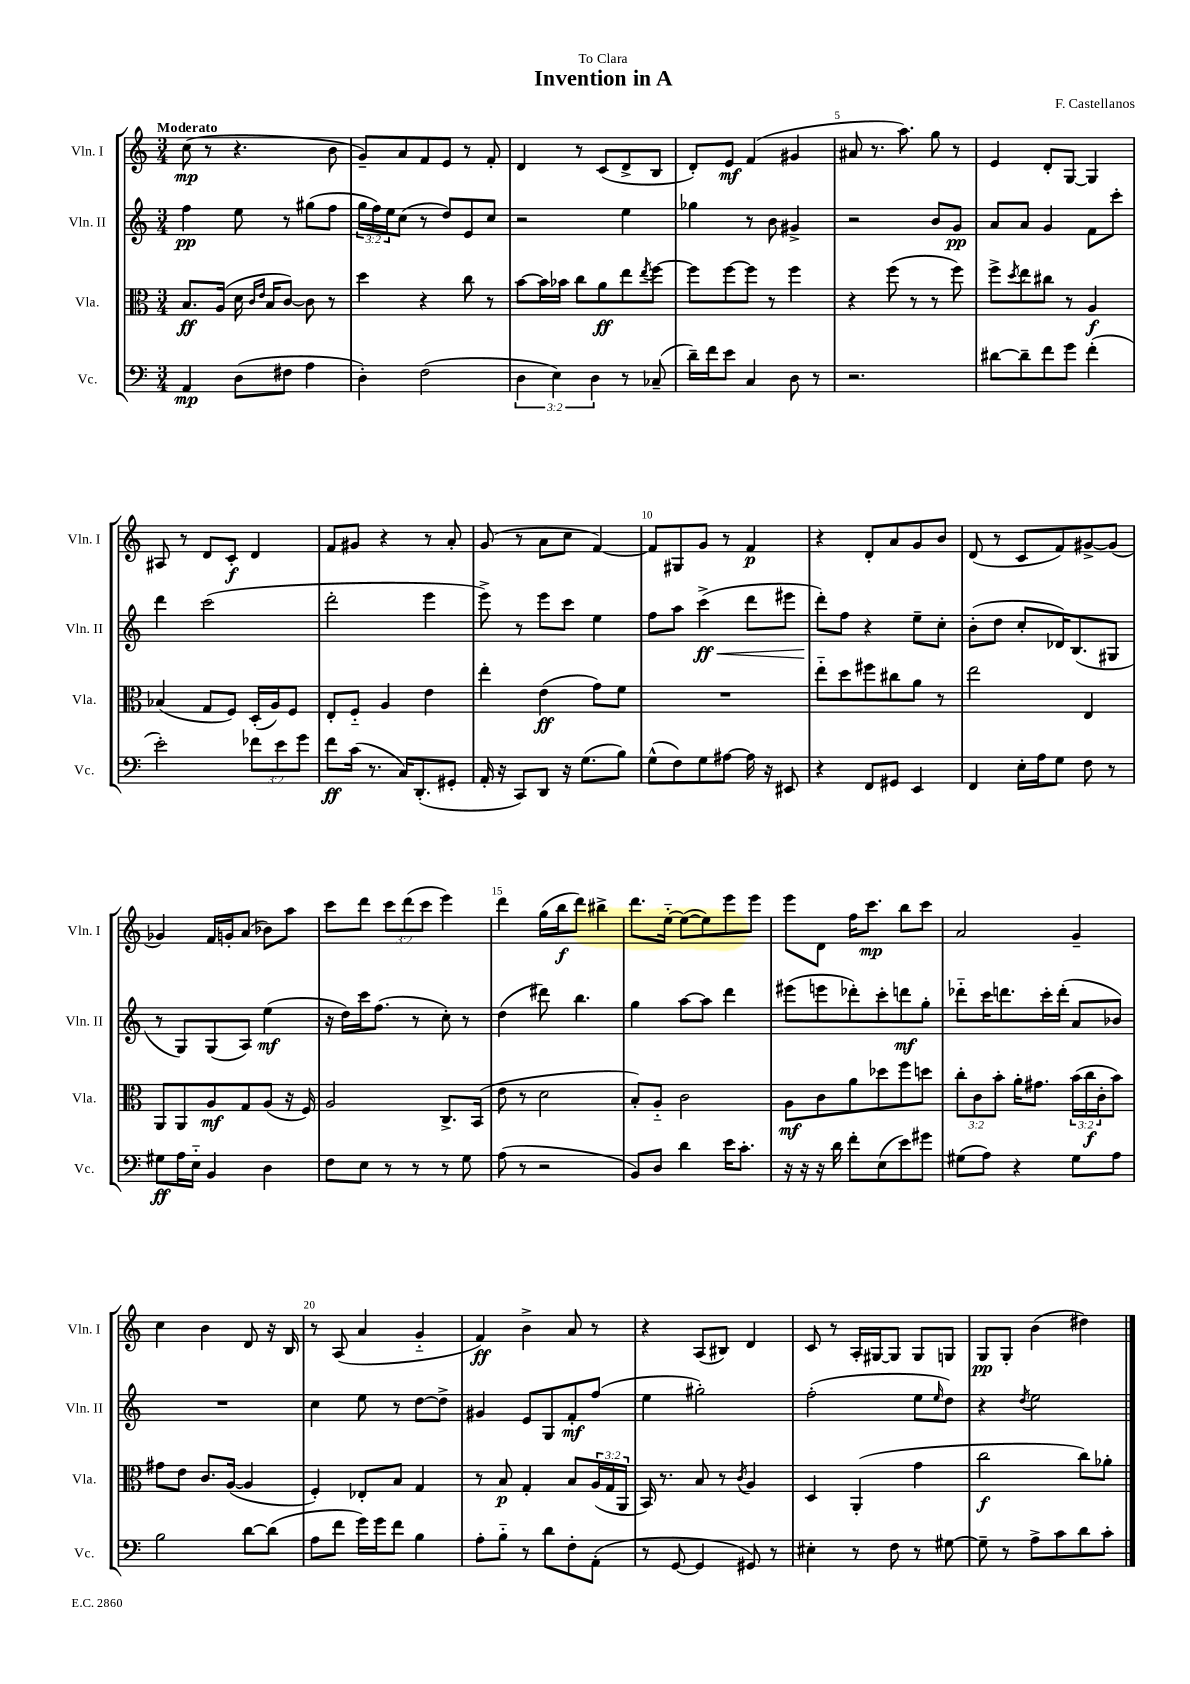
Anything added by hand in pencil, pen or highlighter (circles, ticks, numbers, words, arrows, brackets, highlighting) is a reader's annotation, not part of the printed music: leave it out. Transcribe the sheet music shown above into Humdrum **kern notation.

**kern	**kern	**kern	**kern
*staff4	*staff3	*staff2	*staff1
*clefF4	*clefC3	*clefG2	*clefG2
*k[]	*k[]	*k[]	*k[]
*M3/4	*M3/4	*M3/4	*M3/4
4AA	8.B	4ff	(8cc
.	.	.	8r
.	(16A	.	.
(8D	16d	8ee	4.r
.	16qqc	.	.
.	16qqe	.	.
.	16B	.	.
8F#	[8c)	8r	.
4A	8c]	(8gg#	.
.	8r	8ff	8b
=	=	=	=
4D')	4dd	24gg	8g~)
.	.	24ff)	.
.	.	24ee	.
.	.	(8cc	8a
(2F	4r	8r	8f
.	.	8dd)	8e
.	8cc	8e	8r
.	8r	8cc	8f'
=	=	=	=
6D	[8b	2r	4d
.	16b]	.	.
6E)	.	.	.
.	16b-	.	.
.	8cc	.	8r
6D	.	.	.
.	8a	.	(8c
8r	8ee	4ee	8d^
.	8qee	.	.
(8C-~	[8ff	.	8B
=	=	=	=
16d~)	8ff]	4gg-	8d')
16f	.	.	.
8e	[8ff	.	8e
4C	8ff]	8r	(4f
.	8r	8b	.
8D	4ff	4g#^	4g#
8r	.	.	.
=	=	=	=
2.r	4r	2r	8a#
.	.	.	8.r
.	(8ff	.	.
.	.	.	8.aa)
.	8r	.	.
.	8r	8b	8gg
.	8ff)	8g	8r
=	=	=	=
[8d#	8ff^	8a	4e
.	8qdd	.	.
8d#~]	8ee	8a	.
8f	8cc#	4g	8d'
8g	8r	.	[8G
(4f'	4A	8f	4G]
.	.	8ccc'	.
=	=	=	=
2e')	(4B-	4ddd	8A#
.	.	.	8r
.	8G	(2ccc	8d
.	8F)	.	8c'
12f-	(16D'	.	4d
.	16A)	.	.
12e	.	.	.
.	8F	.	.
12g	.	.	.
=	=	=	=
8f	8E'	2ddd'	8f
(16c	8F'~	.	8g#
8.r	.	.	.
.	4A	.	4r
16C)	.	.	.
(8.DD'	.	.	.
.	4e	4eee	8r
8GG#'	.	.	8a'
=	=	=	=
16AA'	4ee'	8eee^)	(8g
16r	.	.	.
8CC)	.	8r	8r
8DD	(4e	8eee	8a
16r	.	8ccc	8cc
(8.G	.	.	.
.	8g)	4ee	[4f)
8B)	8f	.	.
=	=	=	=
(8G^^	2.r	8ff	8f]
8F)	.	8aa	8G#
8G	.	(4ccc^	8g
[8A#	.	.	8r
16A#]	.	8ddd	4f
16r	.	.	.
8EE#	.	8eee#	.
=	=	=	=
4r	8ee'~	8ddd')	4r
.	8dd	8ff	.
8FF	8ff#	4r	8d'
8GG#	8cc#	.	8a
4EE	8a	8ee~	8g
.	8r	8cc'	8b
=	=	=	=
4FF	2ee	(8b'	(8d
.	.	8dd	8r
16E'	.	8cc'	8c
16A	.	.	.
8G	.	16d-)	8f)
.	.	(8.B	.
8F	4E	.	[8g#^
8r	.	8G#	(8g#]
=	=	=	=
8G#	8AA	8r	4g-)
16A	8AA	8G)	.
16E'~	.	.	.
4BB	8A	(8G	16f
.	.	.	16g'
.	8G	8A)	(8a
4D	(8A	(4ee	8b-)
.	16r	.	8aa
.	16F)	.	.
=	=	=	=
8F	2A	16r	8ccc
.	.	16dd)	.
8E	.	16ccc	8ddd
.	.	(8.ff	.
8r	.	.	12ccc
.	.	.	(12ddd
8r	.	8r	.
.	.	.	12ccc
8r	8.C^	8cc')	4eee)
8G	.	8r	.
.	(16BB	.	.
=	=	=	=
(8A	8e	(4dd	4ddd
8r	8r	.	.
2r	2d	8ddd#)	(16gg
.	.	.	16bb
.	.	4.bb	8ddd)
.	.	.	4bb#^
=	=	=	=
8BB)	8B')	4gg	8.ddd
8D	8A'~	.	.
.	.	.	[16ee'~
4d	2c	[8aa	(8ee_
.	.	8aa]	8ee])
16e	.	4ddd	8eee
8.c'	.	.	.
.	.	.	8eee
=	=	=	=
16r	8A	(8eee#	8eee
16r	.	.	.
16r	8c	8eee	8d
16d	.	.	.
8f'	8a	8ddd-')	16ff
.	.	.	8.ccc
(8E	8dd-	8ccc'	.
8e)	8ff	8ddd	8bb
8g#	8dd	8gg'	8ccc
=	=	=	=
(8G#	12cc'	8ddd-'~	2a
.	12c	.	.
8A)	.	16ccc	.
.	12b'	.	.
.	.	8.ddd	.
4r	16a'	.	.
.	8.g#	.	.
.	.	16ccc'	.
.	.	(16ddd'	.
8G#	(24b	8a	4g~
.	24cc	.	.
.	24c'	.	.
8A	8b)	8b-)	.
=	=	=	=
2B	8g#	2.r	4cc
.	8e	.	.
.	8.c	.	4b
.	([16A	.	.
[8d	4A]	.	8d
(8d]	.	.	16r
.	.	.	16B
=	=	=	=
8A	4F')	4cc	8r
8f	.	.	(8A
16g)	8E-'	8ee	4a
16g	.	.	.
8f	8B	8r	.
4B	4G	[8dd	4g'~
.	.	8dd^]	.
=	=	=	=
8A'	8r	4g#	4f)
8B'~	8B	.	.
8r	4G'	8e	4b^
8d	.	8G	.
8F'	8B	8f'	8a
(8AA'	(24A	(8ff	8r
.	24G	.	.
.	24AA	.	.
=	=	=	=
8r	16BB)	4ee	4r
.	8.r	.	.
[8GG	.	.	.
4GG]	8B	2gg#')	(8A
.	8r	.	8B#)
.	8qc	.	.
8GG#)	4A	.	4d
8r	.	.	.
=	=	=	=
4E#'	4D	(2ff'	8c
.	.	.	8r
8r	(4AA'	.	16A'
.	.	.	[16G#
8F	.	.	8G#]
8r	4g	8ee	8G#
.	.	16qqee	.
[8G#	.	8dd)	8G
=	=	=	=
8G#~]	2cc	4r	8G
8r	.	.	8G'
.	.	8qdd	.
8A^	.	2ee	(4b
8c	.	.	.
8d	8cc)	.	4dd#)
8c'	8a-'	.	.
==	==	==	==
*-	*-	*-	*-
